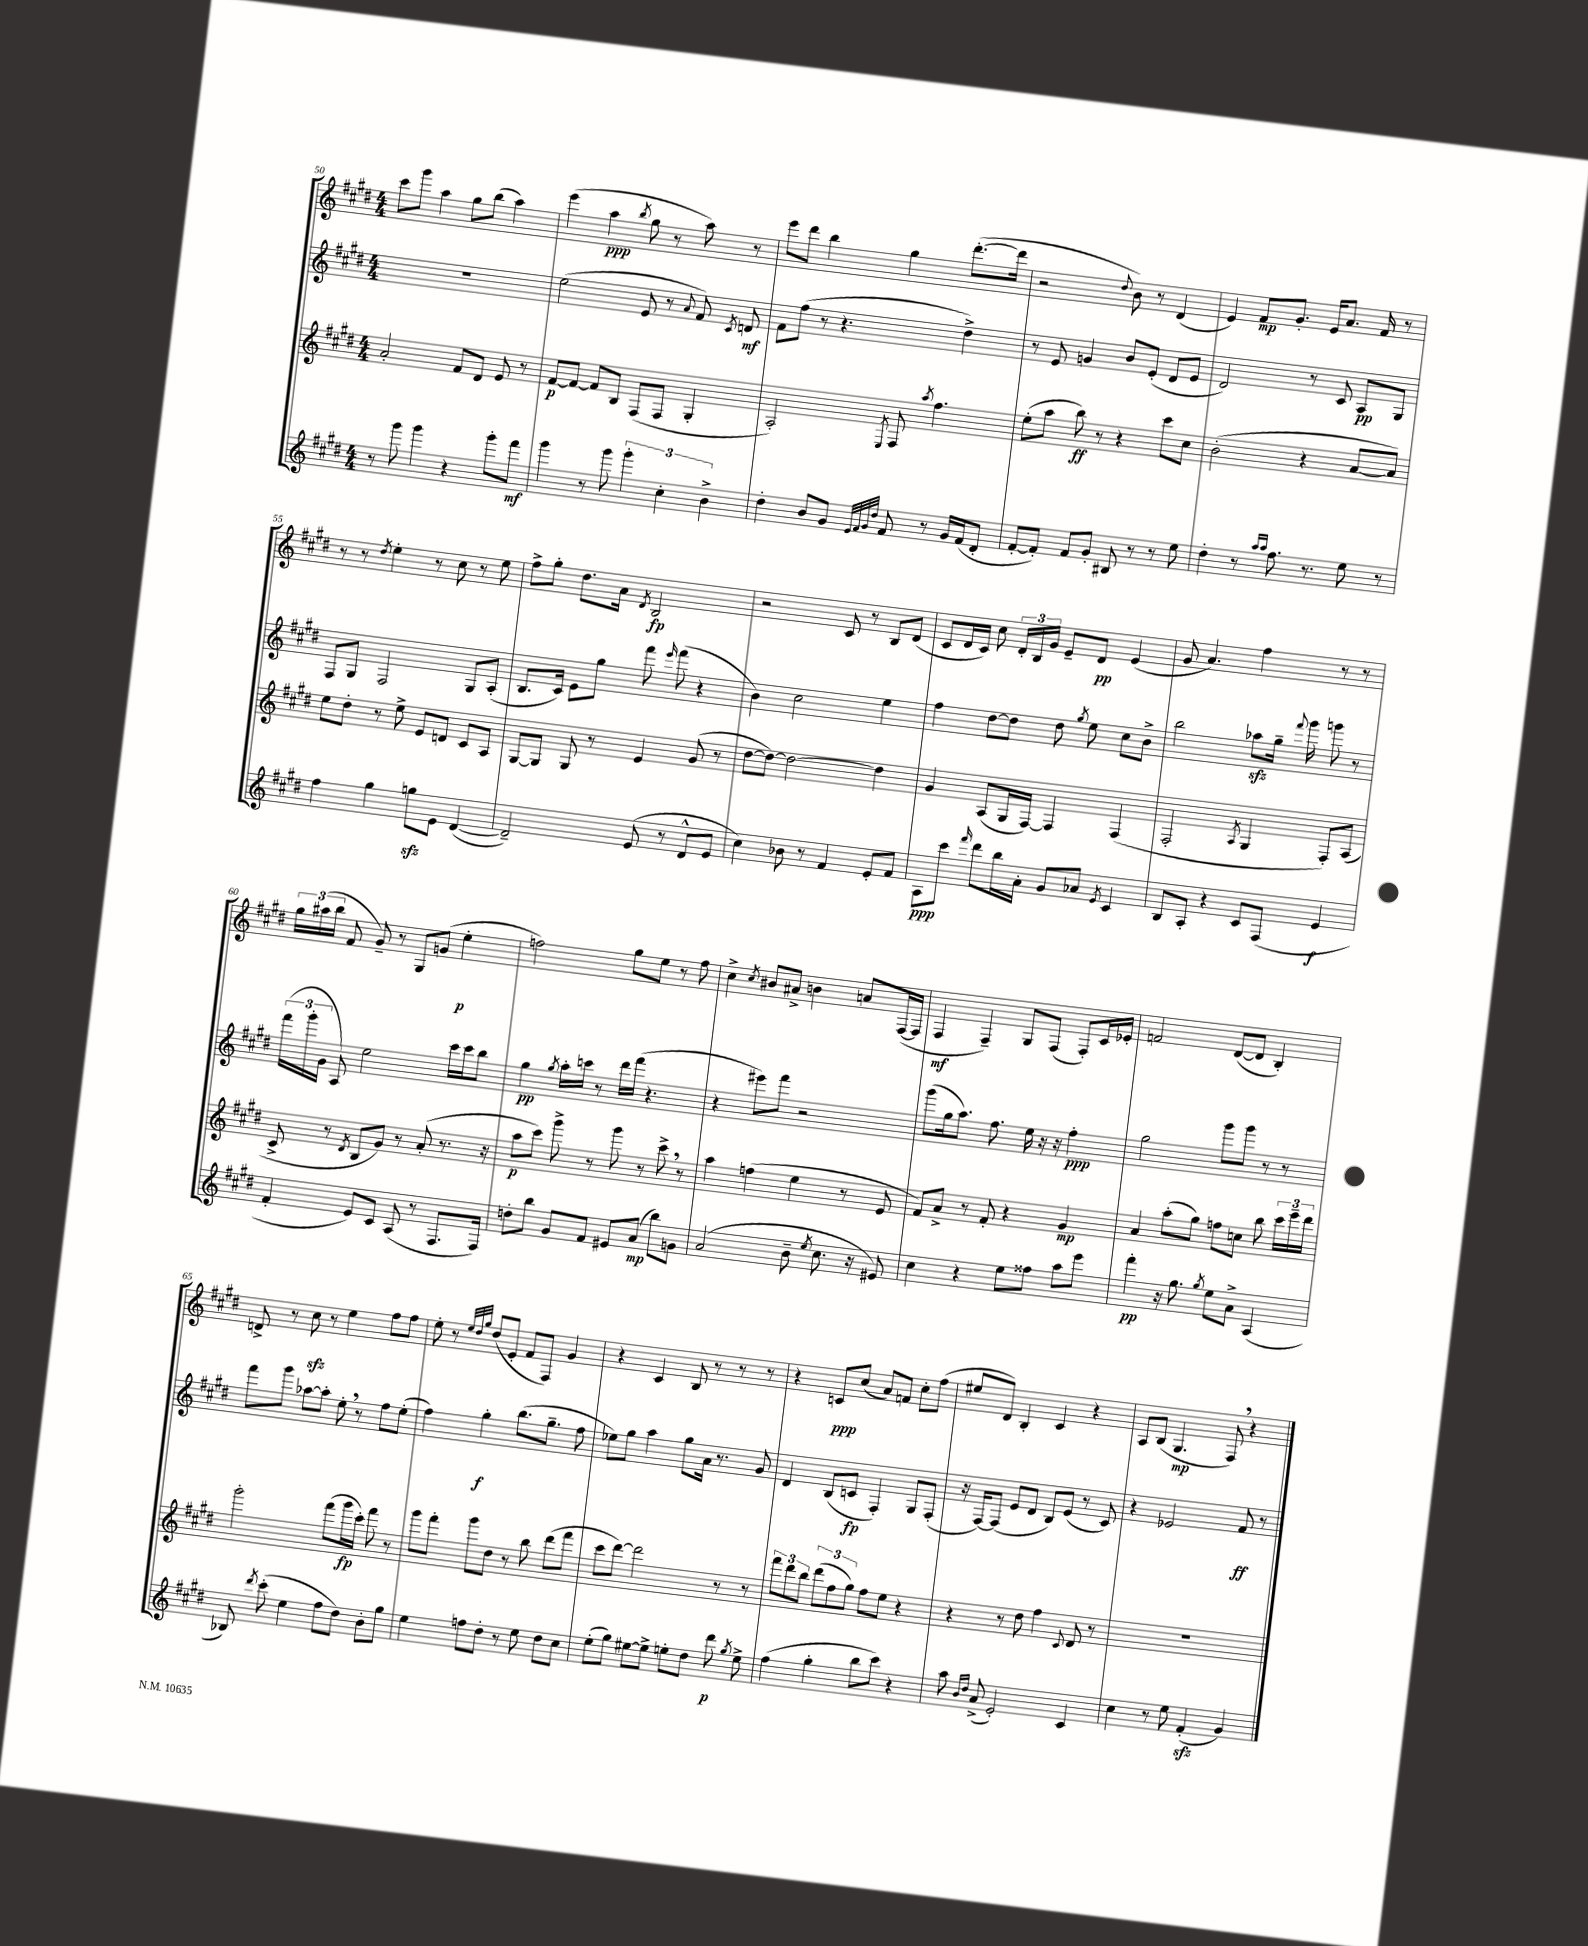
<<
\new StaffGroup <<
\new Staff = "s0" {
    \clef treble \key e \major \numericTimeSignature \time 4/4
    \autoBeamOff cis'''8[ gis'''8] a''4 gis''8[ b''8]( a''4) |
    e'''4( a''4\ppp \acciaccatura { b''8 } gis''8 r8 a''8) r8 |
    e'''8[ dis'''8] b''4 gis''4 dis'''8.[~-.( dis'''16] |
    r2 \appoggiatura { dis''8 } b'8) r8 dis'4( |
    e'4) fis'8[\mp gis'8.]-. e'16[ a'8.] fis'16 r8 |
    r8 r8 \acciaccatura { dis''8 } e''4-. r8 cis''8 r8 e''8 |
    fis''8[-> gis''8]-. dis''8.[ a'16] \acciaccatura { dis'8 } b2\fp |
    r2 cis'8 r8 b8[ dis'8]( |
    cis'8[ dis'16 cis'16]) cis''8 \tuplet 3/2 { dis'16[-. b16 gis'16] } e'8[-- dis'8]\pp e'4( |
    gis'8 a'4.) fis''4 r8 r8 |
    \tuplet 3/2 { gis''16[ ais''16( b''16] } fis'8 gis'8--) r8 gis8[ g'8]( e''4-.\p |
    f''2) gis''8[ e''8] r8 f''8 |
    cis''4-> \acciaccatura { cis''8 } bis'8[ ais'8]-> b'4 a'8[ fis16~( fis16] |
    fis4\mf fis4--) gis8[ fis8]( fis8[-.) cis'16 ees'16]-. |
    f'2 dis'8[~( dis'8] b4-.) |
    d'8-> r8 cis''8\sfz r8 e''4 fis''8[ fis''8] |
    e''8-. r8 \grace { e''32[ dis''32 gis''32] } dis''8[( e'8]-. fis'8[ fis8]) gis'4 |
    r4 cis'4 b8 r8 r8 r8 |
    r4 c'8[\ppp cis''8]( a'8[) f'8] cis''8[-. fis''8]( |
    eis''8[ dis'8]) b4-. cis'4 r4 |
    a8[ b8]( gis4.\mp fis8) \breathe r4 \bar "|." |
}
\new Staff = "s1" {
    \clef treble \key e \major \numericTimeSignature \time 4/4
    \autoBeamOff R1 |
    e''2( e'8 r8 \appoggiatura { a'8 } fis'8) \acciaccatura { cis'8 } d'8\mf |
    fis'8[ fis''8]( r8 r4. dis''4->) |
    r8 e'8 g'4 b'8[ e'8]-.( dis'8[ e'8] |
    dis'2) r8 cis'8 a8[\pp gis8] |
    fis8[ gis8] fis2 gis8[ a8]-.( |
    b8.[ cis'16]) e'8[ gis''8] fis'''8 \grace { e'''16 } fis'''8( r4 |
    b'4) cis''2 e''4 |
    fis''4 dis''8[~ dis''8] dis''8 \acciaccatura { gis''8 } e''8 cis''8[ b'8]-> |
    b''2 aes''8[\sfz gis''16]-- \appoggiatura { fis'''8 } gis'''16 g'''8 r8 |
    \tuplet 3/2 { fis'''16[( gis'''16-. gis'16] } a8) e''2 cis'''16[ cis'''16 b''8] |
    gis''4\pp \acciaccatura { gis''8 } a''16[-. c'''16] r8 dis'''16[ fis'''16]( r4. |
    r4 eis'''8[) fis'''8] r2 |
    gis'''8[( gis''16 a''8.]) fis''8. e''16 r16 r16 fis''4-.\ppp |
    gis''2 gis'''8[ gis'''8] r8 r8 |
    fis'''8[ gis'''8] aes''8[~ aes''8]-. e''8-. \breathe r8 fis''8[ e''8]-.( |
    fis''4) gis''4-.\f b''8.[( gis''8.]-- fis''8 |
    ees''8[) gis''8] a''4 gis''8[ a'16] r8. gis'8 |
    dis'4 b8[( c'8]\fp fis4-.) gis8[ fis8]-.( |
    r16 fis16[~) fis8]( e'8[ dis'8] b8[) e'8]( r8 cis'8) |
    r4 ees'2 fis'8\ff r8 \bar "|." |
}
\new Staff = "s2" {
    \clef treble \key e \major \numericTimeSignature \time 4/4
    \autoBeamOff a'2-. fis'8[ dis'8] e'8 r8 |
    fis'8[~\p fis'8]~ fis'8[ b8] fis8[( fis8] gis4-. |
    a2-.) \acciaccatura { e8 } fis8 \acciaccatura { a''8 } fis''4. |
    e''8[-.( a''8] b''8\ff) r8 r4 cis'''8[ cis''8] |
    b'2-.( r4 a'8[~ a'8]) |
    e''8[ dis''8]-. r8 e''8-> e'8[ d'8] cis'8[ a8] |
    gis8[~ gis8] gis8 r8 e'4 gis'8( r8 |
    dis''8[~ dis''8]~) dis''2~ dis''4 |
    gis'4 a8[( gis16 fis16]~) fis4 fis4( |
    fis2-. \acciaccatura { a8 } gis4 fis8[-.) a8]( |
    cis'8-> r8 \acciaccatura { dis'8 } b8[ gis'8]) r8 a'8-.( r8. r16 |
    a''8[\p cis'''8]) gis'''8-> r8 gis'''8 r8 cis'''8-> \breathe r8 |
    a''4 f''4( e''4 r8 e'8 |
    fis'8[) a'8]-> r8 fis'8-. r4 gis'4\mp |
    a'4 a''8[-.( gis''8]) f''8[ c''8] b''8 \tuplet 3/2 { cis'''16[ e'''16-- dis'''16] } |
    gis'''2-. fis'''8[( gis'''16\fp cis'''16]-.) fis'''8 r8 |
    gis'''8[ fis'''8]-. gis'''8[ dis''8] r8 b''8 dis'''8[( fis'''8] |
    cis'''8[ dis'''8]~) dis'''2 r8 r8 |
    \tuplet 3/2 { fis'''8[ dis'''8 b''8] } \tuplet 3/2 { dis'''8[( fis''8 gis''8]) } fis''8[ e''8] r4 |
    r4 r8 dis''8 fis''4 \appoggiatura { cis'8 } dis'8 r8 |
    R1 \bar "|." |
}
\new Staff = "s3" {
    \clef treble \key e \major \numericTimeSignature \time 4/4
    \autoBeamOff r8 gis'''8 gis'''4 r4 gis'''8[-. fis'''8]\mf |
    gis'''4 r8 gis'''8 \tuplet 3/2 { gis'''4-. cis''4-. b'4-> } |
    dis''4-. b'8[ gis'8] \grace { e'32[ fis'32 gis'32 dis''32] } fis'8 r8 gis'16[ fis'16( dis'8]-. |
    fis'8[~-. fis'8]-.) fis'8[ gis'8]-. bis8 r8 r8 e''8 |
    dis''4-. r8 \grace { a''16[ a''16] } fis''8. r8. e''8 r8 |
    fis''4 gis''4 g''8[\sfz e'8] dis'4~( |
    dis'2--) e'8( r8 dis'8[-^ e'8] |
    cis''4) bes'8 r8 fis'4 e'8[-. fis'8] |
    a8[\ppp cis'''8] \grace { fis'''16 } dis'''8[ b''16 a'16]-. gis'8[ aes'8] \acciaccatura { e'8 } cis'4 |
    b8[ a8]-. r4 cis'8[ fis8]( e'4\f |
    fis'4-. e'8[) cis'8] a8( r8 fis8.[ fis16]) |
    d''8[-. b''8] gis'8[ fis'8] eis'8[ a'8]\mp( b''8[) g'8] |
    a'2( b'8-- \acciaccatura { e''8 } cis''8. r16 eis'8) |
    cis''4 r4 e''8[ fisis''8] a''8[ e'''8] |
    fis'''4-.\pp r16 gis''8. \acciaccatura { gis''8 } e''8[ a'8]-> a4( |
    bes8) \acciaccatura { dis'''8 } cis'''8-.( e''4 fis''8[ dis''8]) b'8[-. gis''8] |
    e''4 f''8[ dis''8]-. r8 e''8 dis''8[ cis''8] |
    e''8[-.( gis''8]) eis''8[~ eis''8]-> e''8[-. dis''8] dis'''8\p \acciaccatura { gis''8 } e''8-> |
    fis''4( gis''4-. b''8[ cis'''8]) r4 |
    a''8 \grace { b'16[ dis''16] } a'8->( e'2-.) cis'4 |
    cis''4 r8 e''8 fis'4-.\sfz( gis'4) \bar "|." |
}
>>
>>
\layout { \context { \Score currentBarNumber = #50 } }
